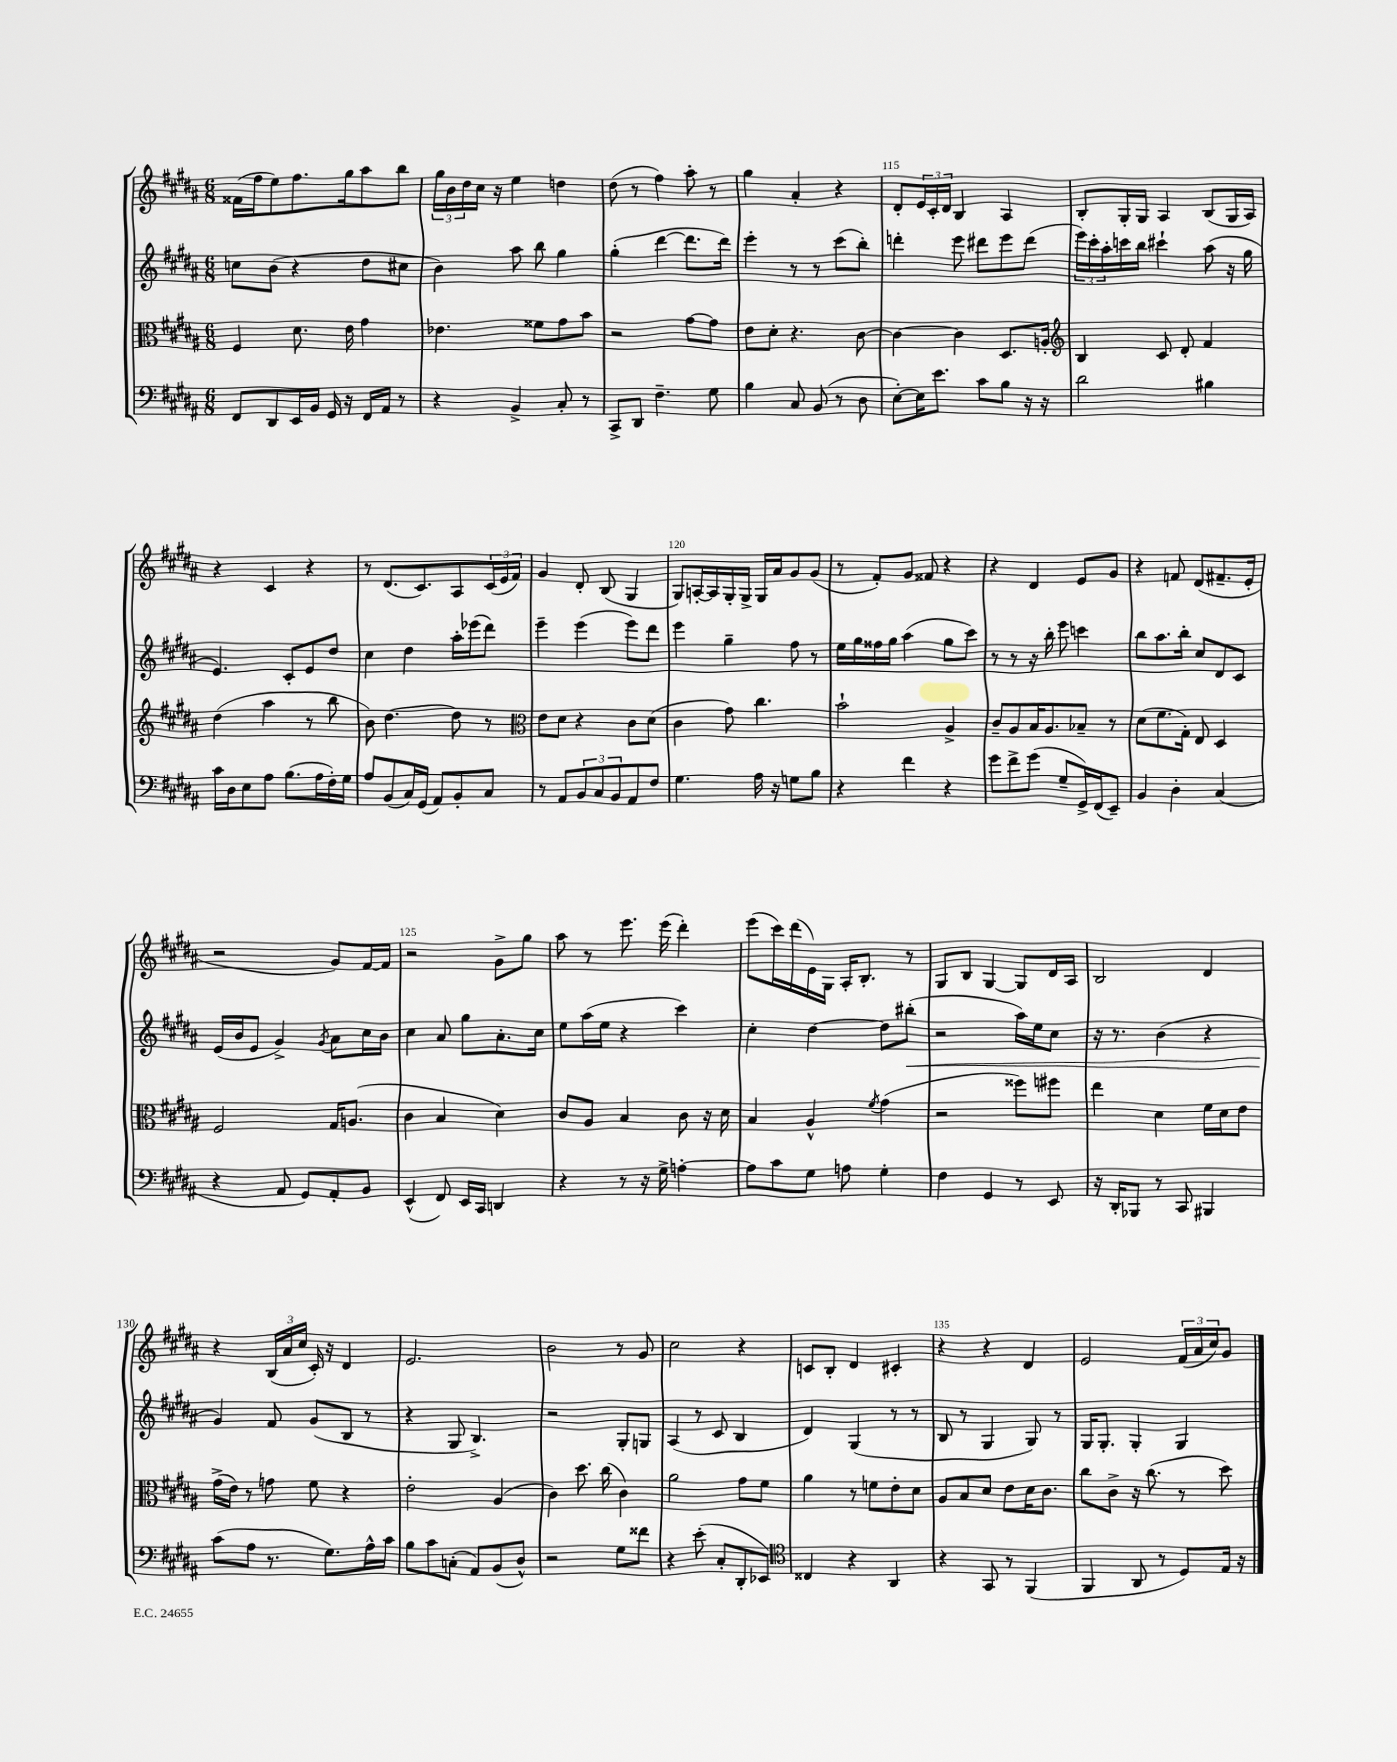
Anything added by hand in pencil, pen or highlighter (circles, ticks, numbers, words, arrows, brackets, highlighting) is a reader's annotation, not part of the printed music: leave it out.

**kern	**kern	**kern	**dynam	**kern
*part4	*part3	*part2	*part2	*part1
*staff4	*staff3	*staff2	*staff2	*staff1
*clefF4	*clefC3	*clefG2	*	*clefG2
*k[f#c#g#d#a#]	*k[f#c#g#d#a#]	*k[f#c#g#d#a#]	*	*k[f#c#g#d#a#]
*M6/8	*M6/8	*M6/8	*	*M6/8
=111	=111	=111	=111	=111
8FF#/L	4F#/	8ccn\L	.	(16f##X\LL
.	.	.	.	16ff#\J
8DD#/	.	(8b\J	.	8ee\)
16EE/L	8.d#\	4r	.	8.ff#\
16BB/JJ	.	.	.	.
16GG#/	.	.	.	.
16r	16e\	.	.	16gg#\k
16FF#/LL	4g#\	8dd#\L	.	8aa#\
16AA#/JJ	.	.	.	.
8r	.	8cc#X\J	.	8bb\J
=112	=112	=112	=112	=112
4r	4.e-X\	4b\)	.	24gg#\LL
.	.	.	.	24b\
.	.	.	.	24dd#\
.	.	.	.	16cc#\JJ
.	.	.	.	16r
4BB^/	.	8aa#\	.	4ee\
.	8f##X\L	8bb\	.	.
8C#'/	8g#\	4gg#\	.	4ddn\
8r	8b\J	.	.	.
=113	=113	=113	=113	=113
8CC#^/L	2r	(4gg#'\	.	(8dd#\
8DD#/J	.	.	.	8r
4.F#~\	.	[4ddd#\	.	4ff#\)
.	[8g#\L	8.ddd#\L]	.	8aa#'\
8G#\	8g#\J]	.	.	8r
.	.	16ddd#\Jk)	.	.
=114	=114	=114	=114	=114
4B\	8e\L	4eee'\	.	4gg#\
.	8d#'\J	.	.	.
8C#/	4.r	8r	.	4a#'/
(8BB/	.	8r	.	.
8r	.	(8ccc#\L	.	4r
8D#\	[8c#\	8bb'\J)	.	.
=115	=115	=115	=115	=115
[8E'\L)	4c#\_	4dddn'\	.	8d#'/L
16E\K]	.	.	.	24e/L
.	.	.	.	24c#'/
8.e\J	.	.	.	.
.	.	.	.	24d#/JJ
.	4c#\]	8eee\	.	4B/
8c#\L	.	8ddd#X\L	.	.
8B\J	8.D#/L	8eee\	.	4A#/
16r	.	(8ddd#\J	.	.
16r	16An'/Jk	.	.	.
=116	=116	=116	=116	=116
*	*clefG2	*	*	*
2d#\	4B/	24eee\LL)	.	8B'/L
.	.	24ccc#'\	.	.
.	.	24aa#'\	.	.
.	.	16cccn\	.	16G#'/L
.	.	16bb\JJ	.	16G#/JJ
.	8c#/	4ccc#X`\	.	4A#/
.	8d#'/	.	.	.
4B#X\	4f#/	(8aa#\	.	(8B/L
.	.	16r	.	16G#/L
.	.	16gg#\	.	16A#/JJ)
!!LO:LB:g=z
=117	=117	=117	=117	=117
16c#\LL	(4dd#\	4.e/)	.	4r
16D#\J	.	.	.	.
8E\	.	.	.	.
8A#\J	4aa#\	.	.	4c#/
(8.B\L	.	8c#'/L	.	.
.	8r	8e/	.	4r
16A#\L	.	.	.	.
16F#'\)	8bb\	8dd#/J	.	.
16G#\JJ	.	.	.	.
=118	=118	=118	=118	=118
8A#/L	8b\)	4cc#\	.	8r
(8BB/	[4.dd#\	.	.	(8.d#/L
16C#/L)	.	4dd#\	.	.
(16GG#/JJ	.	.	.	8.c#/)
8AA#/L)	.	.	.	.
8BB'/	8dd#\]	16aa#'\LL	.	8A#/
.	.	(16eee-X\J	.	.
8C#/J	8r	8ddd#\J)	.	(24c#/L
.	.	.	.	24e/
.	.	.	.	24f#/JJ)
=119	=119	=119	=119	=119
*	*clefC3	*	*	*
8r	8e\L	4eee~\	.	4g#/
8AA#/L	8d#\J	.	.	.
12BB/	4r	(4eee\	.	8d#'/
12C#/	.	.	.	.
.	.	.	.	(8B/
12BB/	.	.	.	.
8AA#/	8c#\L	8eee\L)	.	4G#/
8F#/J	(8d#\J	8ddd#\J	.	.
=120	=120	=120	=120	=120
4.G#\	4c#\	4eee\	.	8G#/L)
.	.	.	.	[16An'/L
.	.	.	.	16A/]
.	8g#\)	4gg#~\	.	16G#'/
.	.	.	.	16G#^/JJ
16A#\	4.cc#\	.	.	16G#/LL
16r	.	.	.	16a#/J
8Gn\L	.	8ff#\	.	8g#/
8B\J	.	8r	.	(8g#/J
=121	=121	=121	=121	=121
4r	2b`\	16ee\LL	.	8r
.	.	16gg#\	.	.
.	.	16ff##X\	.	8f#'/L)
.	.	16gg#\JJ	.	.
4f#\	.	(4aa#\	.	8g#/J
.	.	.	.	8f##X/
4r	4A#^/	8gg#\L	.	4r
.	.	8ccc#\J)	.	.
=122	=122	=122	=122	=122
8g#\L	8c#~/L	8r	.	4r
8f#^\	8A#/	8r	.	.
(8g#\J	16B/K	16r	.	4d#/
.	8.A#/	16bb'\	.	.
8G#~/L	.	8eee\	.	.
16GG#^/L)	8B-X~/J	4cccn\	.	8e/L
(16FF#/J	.	.	.	.
8EE~/J)	8r	.	.	8g#/J
=123	=123	=123	=123	=123
4BB/	(8d#\L	8bb\L	.	4r
.	8.f#\	8.aa#\	.	.
4D#'\	.	.	.	8fn/
.	16G#'\Jk)	16bb'\Jk	.	.
.	8E/	8cc#/L	.	(8d#/L
(4C#/	4D#/	8d#/	.	8.f#X~/
.	.	8c#/J	.	.
.	.	.	.	16e'/Jk
!!LO:LB:g=z
=124	=124	=124	=124	=124
4r	2F#/	(16e/LL	.	2r
.	.	16b/J	.	.
.	.	8e/J	.	.
8AA#/	.	4g#^/)	.	.
8GG#/L)	.	.	.	.
.	.	8qg#/	.	.
8AA#'/	16G#/KL	8a#\L	.	8g#/L)
.	(8.An/J	.	.	.
8BB/J	.	16cc#\L	.	[16f#/L
.	.	16b\JJ	.	16f#/JJ]
=125	=125	=125	=125	=125
(4EE^^/	4c#\	4cc#\	.	2r
8FF#/)	4B/	8a#/	.	.
16EE/LL	.	8gg#\L	.	.
16CC#/JJ	.	.	.	.
4DDn/	4d#\)	8.a#'\	.	8g#^\L
.	.	.	.	8gg#\J
.	.	16cc#\Jk	.	.
=126	=126	=126	=126	=126
4r	8c#/L	8ee\L	.	8aa#\
.	8A#/J	(16aa#\L	.	8r
.	.	16ee\JJ	.	.
8r	4B/	4r	.	8.eee\
16r	.	.	.	.
16G#^\	.	.	.	(16eee\
[4An'\	8c#\	4ccc#\)	.	4ddd#'\)
.	16r	.	.	.
.	16d#\	.	.	.
=127	=127	=127	=127	=127
8A\L]	4B/	4cc#'\	.	(8eee\L
8c#\	.	.	.	16ccc#\L)
.	.	.	.	(16ddd#\
8G#\J	4A#^^/	[4dd#\	.	16e\)
.	.	.	.	16G#\JJ
8An\	.	.	.	16A#'/KL
.	.	.	.	8.B'/J
.	8qf#/	.	.	.
4G#'\	(4g#\	8dd#\L]	.	.
!	!	!	!LO:HP:b	!
.	.	(8bb#X'\J	<	8r
=128	=128	=128	=128	=128
4F#\	2r	2r	.	8G#/L
.	.	.	.	8B/J
4GG#/	.	.	.	[4G#/
8r	8ff##X\L)	16aa#\LL)	.	8G#/L]
.	.	16ee\J	.	.
8EE/	8ff#X\J	8cc#\J	.	16d#/L
.	.	.	.	16A#/JJ
=129	=129	=129	=129	=129
16r	4ee\	16r	.	2B/
16DD#'/KL	.	8.r	.	.
8BBB-X/J	.	.	.	.
8r	4d#\	(4b\	.	.
8CC#/	.	.	.	.
4BBB#X/	16f#\LL	4r	.	4d#/
.	16d#\J	.	.	.
.	8e\J	.	.	.
!!LO:LB:g=z
=130	=130	=130	=130	=130
(8c#\L	(16g#^\LL	4g#/)	.	4r
.	16e\JJ)	.	.	.
8A#\J	8r	.	.	.
8.r	8gn\	8f#/	[	(24B/LL
.	.	.	.	24a#/
.	.	.	.	24cc#/JJ
.	8f#\	(8g#/L	.	16c#'/)
8.G#\L)	.	.	.	16r
.	4r	8B/J	.	4d#/
16A#^^\L	.	8r	.	.
16c#\JJ	.	.	.	.
=131	=131	=131	=131	=131
8B\L	2e'\	4r	.	2.e/
8c#\	.	.	.	.
(8Cn'\J	.	8G#/	.	.
8AA#/L)	.	4.B^/)	.	.
(8BB/	(4A#/	.	.	.
8D#^^/J)	.	.	.	.
=132	=132	=132	=132	=132
2r	4c#\)	2r	.	2b\
.	8.dd#\	.	.	.
.	(16cc#\	.	.	.
8G#\L	4c#\)	8G#'/L	.	8r
8f##X\J	.	8Gn/J	.	8g#/
=133	=133	=133	=133	=133
4r	2a#\	(4A#/	.	2cc#\
(8e'\	.	8r	.	.
8C#'/L	.	8c#/	.	.
8DD#'/	8g#\L	4B/	.	4r
8EE-X/J)	8f#\J	.	.	.
=134	=134	=134	=134	=134
*clefC4	*	*	*	*
4C##X/	4a#\	4d#/)	.	8cn/L
.	.	.	.	8B'/J
4r	8r	(4G#/	.	4d#/
.	8fn\L	.	.	.
4AA#/	8e'\	8r	.	4c#X'/
.	8d#\J	8r	.	.
=135	=135	=135	=135	=135
4r	8A#/L	8B/	.	4r
.	8B/	8r	.	.
8GG#/	8d#/J	4G#/	.	4r
8r	8e\L	.	.	.
(4FF#/	16d#\K	8G#/)	.	4d#/
.	8.c#\J	.	.	.
.	.	8r	.	.
=136	=136	=136	=136	=136
4FF#/	8cc#\L	16G#/KL	.	2e/
.	.	8.G#'/J	.	.
.	8c#^\J	.	.	.
8AA#/	16r	4G#'/	.	.
.	(8.cc#\	.	.	.
8r	.	.	.	.
8D#/L)	8r	4G#/	.	(24f#/LL
.	.	.	.	24a#/
.	.	.	.	24cc#/J)
16E/Jk	8dd#\)	.	.	8g#/J
16r	.	.	.	.
==	==	==	==	==
*-	*-	*-	*-	*-
